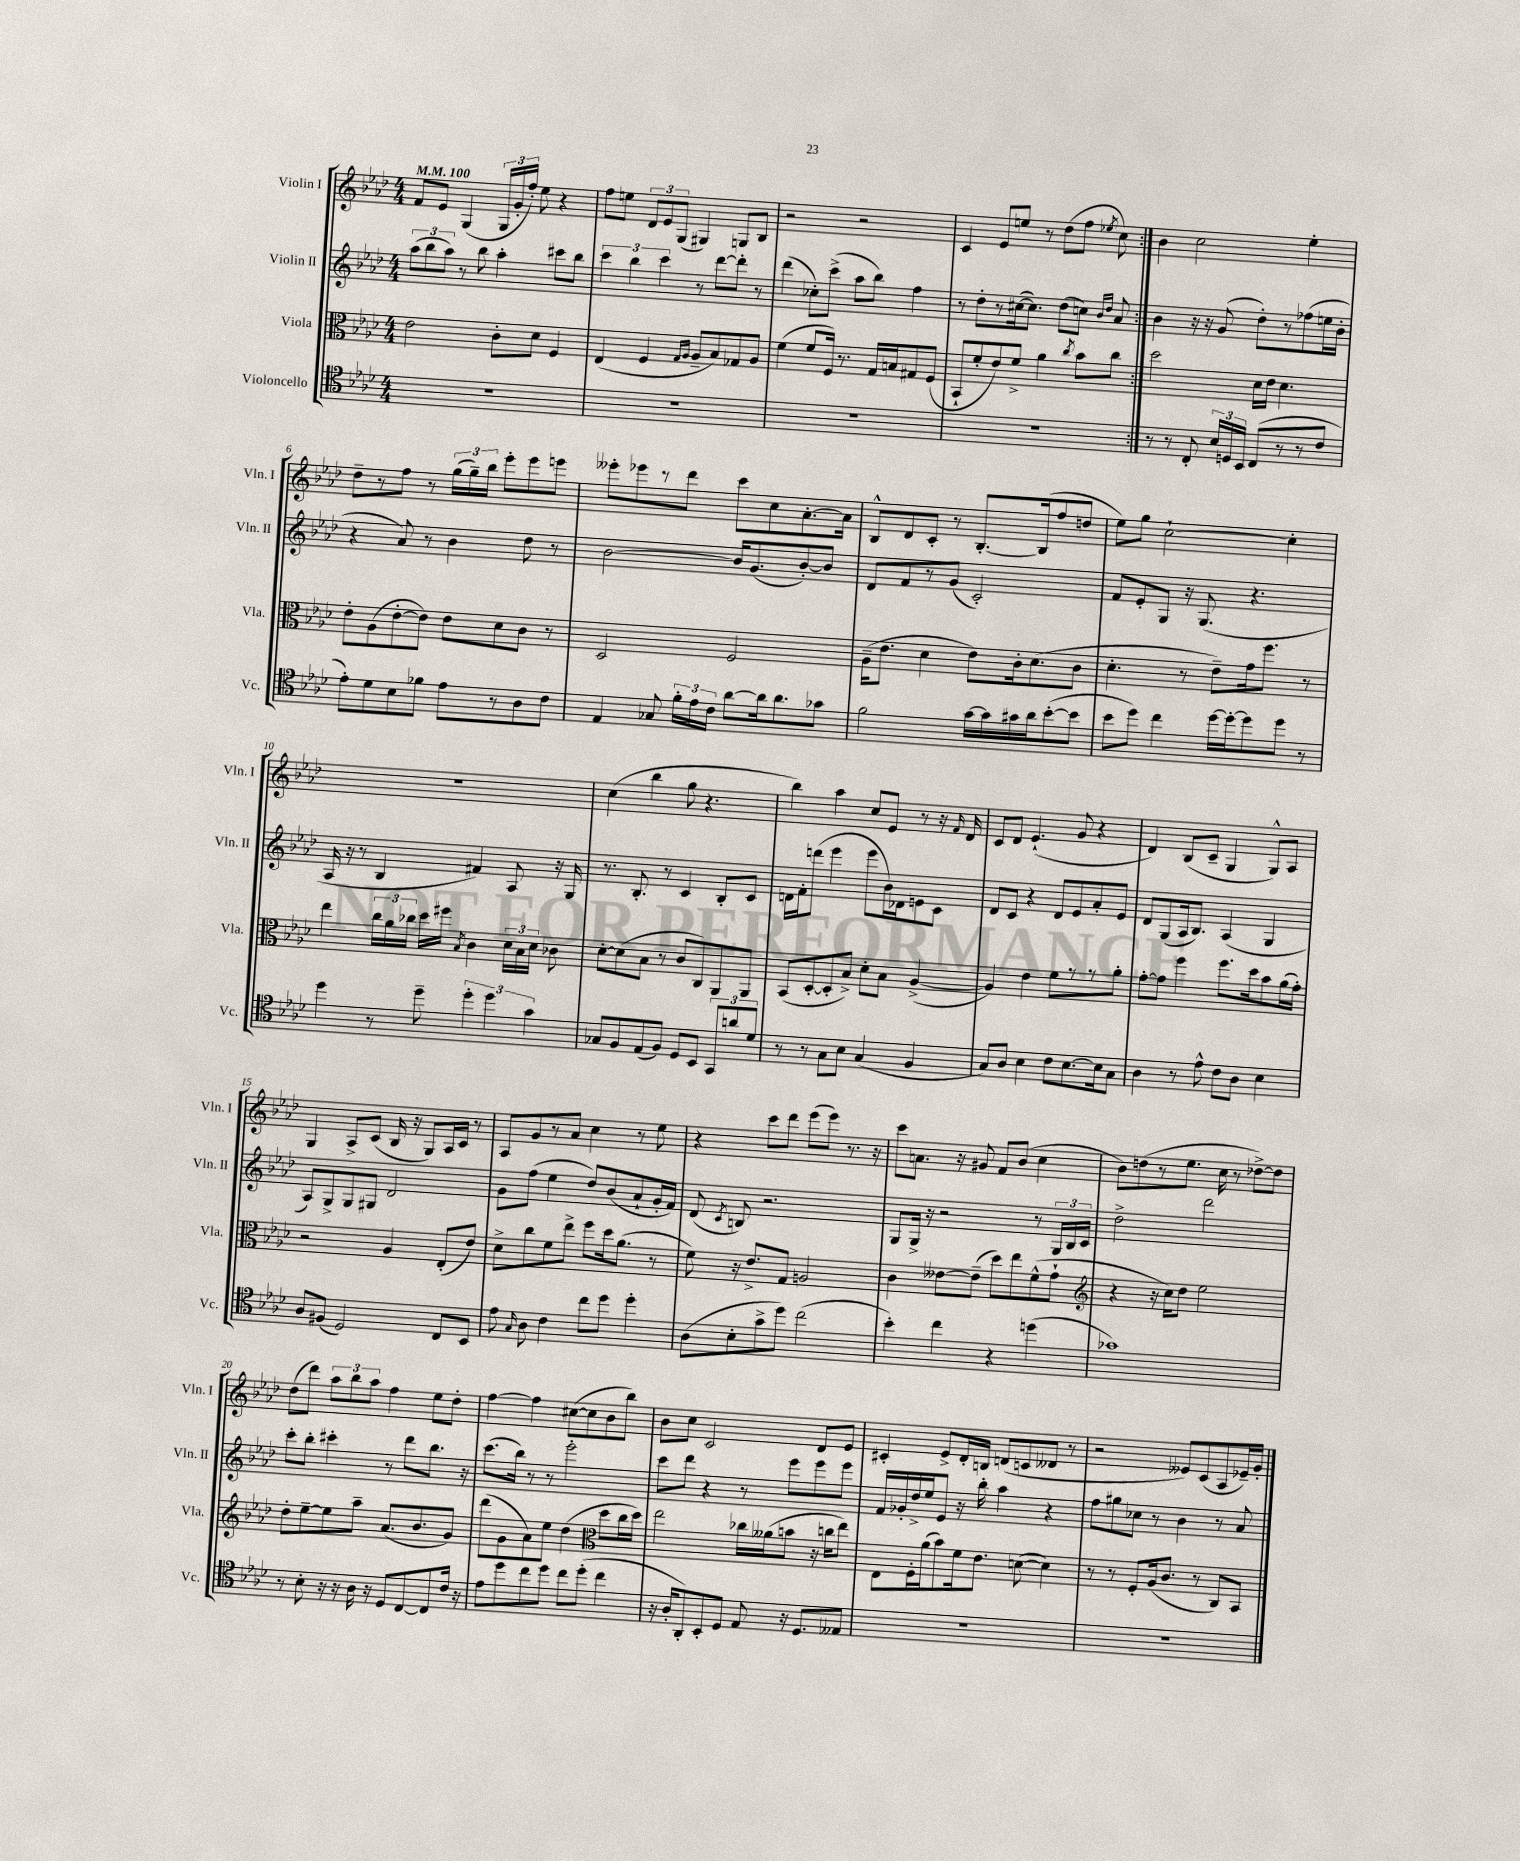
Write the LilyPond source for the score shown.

<<
\new StaffGroup <<
\new Staff = "s0" \with { instrumentName = "Violin I" shortInstrumentName = "Vln. I" } {
    \clef treble \key aes \major \numericTimeSignature \time 4/4 \tempo 4 = 100
    \autoBeamOff \repeat volta 2 { f'8[ ees'8] g4( \tuplet 3/2 { g16[ g'16-. f''16]-.) } ees''8 r4 |
    f''8[ e''8] \tuplet 3/2 { des'8[ ees'8 g8]( } gis4) g8[ bes8] |
    r2 r2 |
    c'4 ees'8[ e''8] r8 des''8[( f''8] \acciaccatura { ees''8 } c''8) | }
    bes'4 c''2 ees''4-. |
    des''8[-- r8 f''8] r8 \tuplet 3/2 { g''16[( g''16--) bes''16] } ees'''8[-. ees'''8 e'''8] |
    eeses'''8[-. ees'''8 r8 des'''8] c'''8[ c''8 aes'8.~-. aes'16] |
    bes8[-^ des'8 c'8]-. r8 bes8.[~-. bes16( f''8 d''8] |
    ees''8[) g''8] c''2~-! c''4-. |
    R1 |
    c''4( bes''4 g''8 r4. |
    bes''4) aes''4 c''8[ ees'8] r8 r16 \grace { f'16 } des'16 |
    c'8[ des'8] ees'4.-!( g'8 r4 |
    des'4) bes8[( c'8]-- g4 g8[-^) aes8] |
    g4 aes8[-> c'8]( bes16 r16 g8[) aes16 c'16] r8 |
    aes8[ g'8 r8 aes'8] c''4 r8 ees''8 |
    r4 c'''8[ des'''8] ees'''8[( ees'''8]) r8. r16 |
    c'''8[ a'8.] r16 gis'8 f'8[ bes'8]( c''4 |
    bes'8[) d''8( r8 ees''8.] c''16 r8 des''8[~->) des''8] |
    des''8[( des'''8]) \tuplet 3/2 { aes''8[ bes''8 aes''8] } f''4 ees''8[ des''8]-. |
    f''4~ f''4 cis''8[~( cis''8 bes'8 bes''8]) |
    bes'8[ c''8] c'2 des'8[ ees'8] |
    cis'4-. ees'8[-> des'16-. b16] d'8[( c'8 deses'8] r8 |
    r2 eeses'8[) c'8( aes8 ees'16--) g'16]-. \bar "|." |
}
\new Staff = "s1" \with { instrumentName = "Violin II" shortInstrumentName = "Vln. II" } {
    \clef treble \key aes \major \numericTimeSignature \time 4/4
    \autoBeamOff \repeat volta 2 { \tuplet 3/2 { aes''8[( bes''8 aes''8]) } r8 bes''8 aes''4-. cis'''8[ bes''8] |
    \tuplet 3/2 { c'''4 bes''4 c'''4 } r8 des'''8[~ des'''8]-. r8 |
    des'''4( ces''8[-.) c'''8]->( aes''8[ bes''8]) f''4 |
    r8 des''8[-. r8 cis''16~( cis''8.]) des''8[( c''8]) \grace { bes'16[ des''16] } aes'8 | }
    bes'4 r16 r16 g'8( des''8[-.) r8 fes''8( e''16 bes'16]-. |
    r4 aes'8) r8 bes'4 des''8 r8 |
    bes'2~ bes'16[ g'8.( bes'8~-.) bes'8] |
    des'8[ f'8 r8 g'8]( c'2-.) |
    f'8[ ees'8-. g8] r16 g8.( r4. |
    aes16 r16 r8 bes4 fis'4) aes8 r16 g16 |
    r8. bes8.-. r8 c'4 bes8[-. c'8] |
    d'16[ f'16-. d'''8]( ees'''4 ees'''8[ bes'16) des'16 e'8 c'8] |
    des'8[ c'8] r4 des'8[ ees'8 aes'8-. ees'8] |
    des'8[ g8( aes16 bes8.]) aes4( g4 |
    aes8[) g8-> g8 gis8] des'2 |
    g'8[ f''8]( ees''4 des''8[) bes'8( aes'8-! g'16-. f'16]) |
    des'8( \acciaccatura { c'8 } b8) r2. |
    g8[ g16]-> r16 r2 r8 \tuplet 3/2 { g16[ bes16 c'16] } |
    des''2-> des'''2 |
    c'''8[-. bes''8]-. cis'''4-. r8 des'''8[ bes''8.] r16 |
    c'''8.[( bes''16]) r8 r8 ees'''2-. |
    c'''8[ des'''8] r4 r8 ees'''8[ ees'''8 ees'''8] |
    f'16[ ges'16-. des''16-> ees''16 ees'8] r16 bes''16-. aes''4 r4 |
    f''8[ gis''8 ces''8] r8 bes'4 r8 aes'8 \bar "|." |
}
\new Staff = "s2" \with { instrumentName = "Viola" shortInstrumentName = "Vla." } {
    \clef alto \key aes \major \numericTimeSignature \time 4/4
    \autoBeamOff \repeat volta 2 { ees'2 c'8[-. des'8] f4 |
    ees4( f4 \grace { g16[ aes16] } aes8[-- bes8) ges8 aes8] |
    f'4( f'8[ f16]) r8. g16[ b16 gis8 f8]( |
    bes,8[-! f'8-. ees'8) f'8]-> aes'4 \acciaccatura { c''8 } bes'8[ c''8] | }
    des''2 des'16[ ees'16] des'4. |
    ees'8[-. aes8( ees'8~-. ees'8]) ees'8[ des'8 c'8] r8 |
    des2 f2 |
    aes16[--( ees'8.] des'4 ees'8[) c'16-. des'8.( c'8] |
    des'4.-. r8 ees'8[--) g'16 f''8.] r8 |
    ees''4 \tuplet 3/2 { c''16[ aes'16 ces''16] } des''16[ fis''16] \acciaccatura { bes8 } c'4 \tuplet 3/2 { des'16[ bes16 des'16] } ces'8 |
    des'8[~-. des'8( bes8] r8 c'8[ c8) aes,8 aes,8] |
    bes,8[( des8~-. des8-. bes8]->) des'8[-. bes8] aes4~->( |
    aes4) ees'4 f'8[ r8 r8 aes'8]-. |
    g'8[~-. g'8] f''4 f''8.[ des''16 bes'8 aes'16( g'16]-.) |
    r2 aes4 ees8[-.( ees'8]) |
    des'8[-> c''8 f'8 ees''8]-> f''8[ des''16 aes'8.]( r8 |
    f'8) r16 ees'8.[-> g8] a2 |
    c'4 eeses'8[~ eeses'8]--( des''8[) ees''8 f'8-^( g'8]-! |
    \clef treble r4 r16 c''16[) des''8] ees''2 |
    des''8[-. ees''8~-- ees''8 aes''8]-- aes'8.[( bes'8. g'8]) |
    des'''8[( g'8 aes'8) ees''8] des''4( \clef alto des''8[ c''16 des''16]) |
    ees''2 ces''16[ aeses'16( b'8] r16 c''16[ ees''8]) |
    ees8[ f16-. aes'16( bes'8) f'16 ees'8.] d'8~( d'4) |
    r8 r8 f8[-. aes16( c'8.] r8 c8[) bes,8] \bar "|." |
}
\new Staff = "s3" \with { instrumentName = "Violoncello" shortInstrumentName = "Vc." } {
    \clef tenor \key aes \major \numericTimeSignature \time 4/4
    \autoBeamOff \repeat volta 2 { R1 |
    R1 |
    R1 |
    R1 | }
    r8 r8 c8-. \tuplet 3/2 { bes16[ d16 bes,16] } c8[( r8 r8 c'8] |
    ees'8[-.) des'8 bes8 fes'8] ees'8[ r8 aes8 c'8] |
    ees4 ges8 \tuplet 3/2 { f'16[-. ees'16 c'16] } aes'8[~ aes'16 aes'8. ges'8] |
    f'2 g'16[~ g'16 gis'16 aes'16 bes'8~-.( bes'8] |
    bes'8[ des''8]) c''4 des''16[~ des''16~-. des''8 des''8] r8 |
    des''4 r8 des''8-- \tuplet 3/2 { des''4-. des''4 g'4 } |
    ges8[ f8 ees8( f8]) des8[ bes,8] \tuplet 3/2 { g,8[ a'8 des'8] } |
    r8 r8 g8[ bes8] g4( f4 |
    g8[) aes8] bes4 c'8[ bes8.~ bes16 g8] |
    aes4 r8 ees'8-^ c'8[ aes8] bes4 |
    aes8[ fis8]( des2) c8[ bes,8] |
    ees'8 \grace { g16 } aes8 c'4 c''8[ des''8] des''4-. |
    aes8[( bes8-. g'8-> des''8]) c''2( |
    bes'4-.) c''4 r4 d''4( |
    ges'1) |
    r8 bes8-. r16 r16 aes16 r16 des8[ c8~ c8 c'16] r16 |
    ees'8[ des''8 c''8 des''8] c''8[ des''8]-.( c''4 |
    r16 aes16[-. aes,8-.) bes,8-. des8] ees8 r16 des8.[ eeses8] |
    R1 |
    R1 \bar "|." |
}
>>
>>
